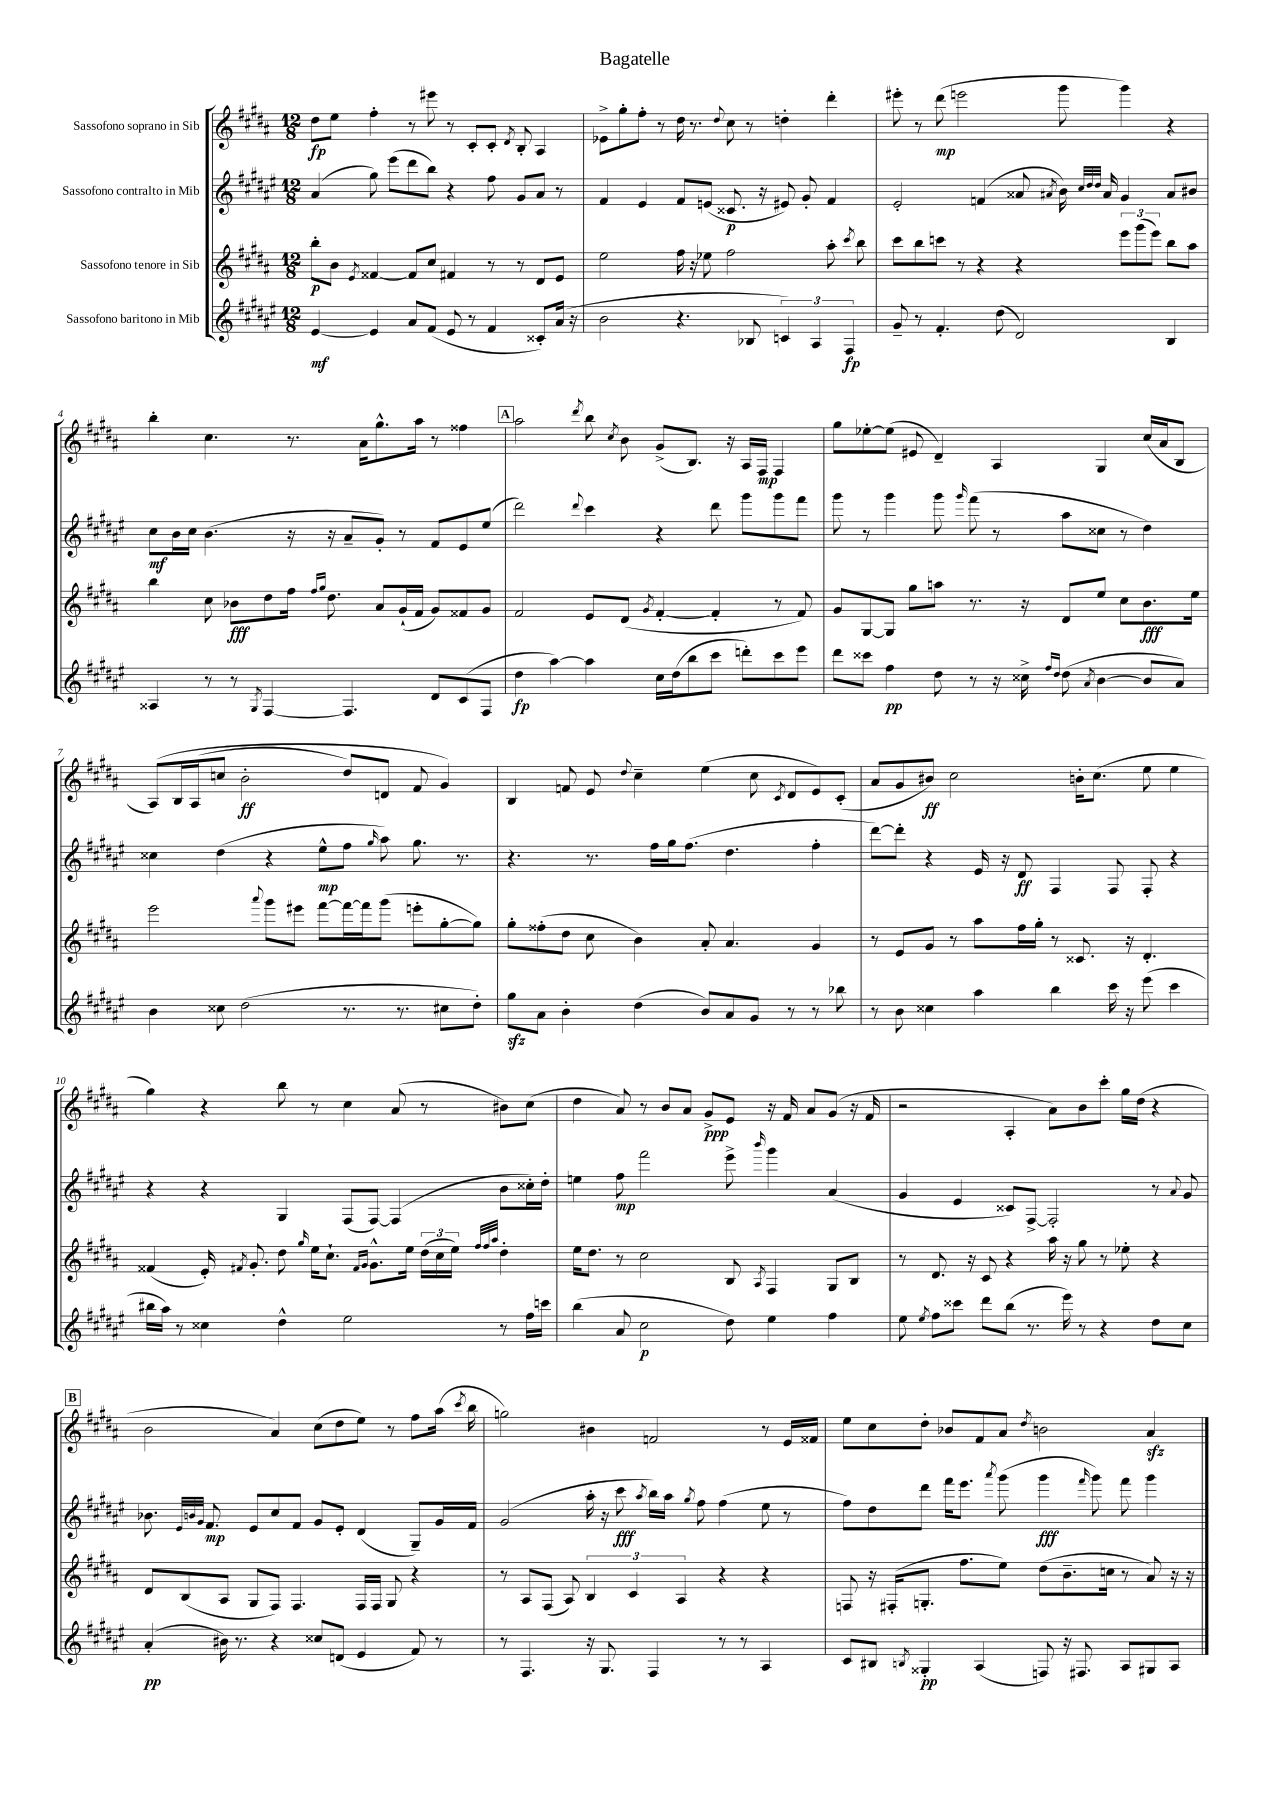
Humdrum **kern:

**kern	**kern	**kern	**kern
*staff4	*staff3	*staff2	*staff1
*clefG2	*clefG2	*clefG2	*clefG2
*k[f#c#g#d#a#e#]	*k[f#c#g#d#a#]	*k[f#c#g#d#a#e#]	*k[f#c#g#d#a#]
*M12/8	*M12/8	*M12/8	*M12/8
[4e#	8bb'	(4a#	8dd#
.	8b	.	8ee
.	8qe	.	.
4e#]	[4f##	8gg#)	4ff#'
.	.	(8eee#	.
8a#	8f##]	8ddd#	8r
(8f#	8cc#	8bb)	8eee#
8e#	4f#	4r	8r
8r	.	.	8c#'
4f#	8r	8ff#	8c#'
.	.	.	8qd#
.	8r	8g#	8B'
8c##')	8d#	8a#	4A#
(16a#	8e	8r	.
16r	.	.	.
=	=	=	=
2b	2ee	4f#	8e-^
.	.	.	8gg#'
.	.	4e#	8ff#'
.	.	.	8r
4.r	16ff#	8f#	16dd#
.	16r	.	8.r
.	8ee-	(8e	.
.	.	.	8qqdd#
.	2ff#	8.c##	8cc#
8B-	.	.	8r
.	.	16r	.
6c)	.	8e#)	4dd'
.	.	8g#'	.
6A#	.	.	.
.	8aa#'	4f#	4ddd#'
6F#	.	.	.
.	8qccc#	.	.
.	8bb	.	.
=	=	=	=
8g#~	8ccc#	2e#'	8eee#'
8r	8bb	.	8r
4.f#'	8ccc	.	(8ddd#
.	8r	.	2eee
.	4r	(4f	.
(8dd#	.	.	.
2d#)	4r	8a##	.
.	.	8qa#	.
.	.	16b)	8ggg#
.	.	32qqcc#	.
.	.	32qqdd#	.
.	.	32qqdd#	.
.	.	16a#	.
.	12eee	4g#	4ggg#)
.	(12ggg#	.	.
.	12eee)	.	.
4B	8bb	8a#	4r
.	8aa#	8b#	.
=	=	=	=
4A##	4bb	8cc#	4bb'
.	.	16b	.
.	.	16cc#	.
8r	8cc#	(4.b	4.cc#
8r	8b-	.	.
8qG#	.	.	.
[4F#	8dd#	.	.
.	16ff#	16r	8.r
.	16qqff#	.	.
.	16qqgg#	.	.
.	8.dd#	16r	.
4.F#]	.	8a#~	.
.	.	.	16a#
.	8a#	8g#')	8.gg#^^
.	(16g#`	8r	.
.	16f#	.	16aa#
8d#	8g#)	8f#	8r
(8c#	8f##	8e#	4ff##
8F#	8g#	(8ee#	.
=	=	=	=
4dd#	2f#	2ddd#)	2aa#
[4aa#)	.	.	.
.	.	8qqddd#	8qddd#
4aa#]	8e	4ccc#	8bb
.	.	.	8qcc#
.	(8d#	.	8b
.	8qg#	.	.
16cc#	[4f#'	4r	(8g#^
(16dd#	.	.	.
8bb	.	.	8.B)
8ccc#	4f#']	8ddd#	.
.	.	.	16r
8ddd')	.	8ggg#	16A#
.	.	.	16F#
8ccc#	8r	8ggg#	4F#
8eee#	8f#)	8fff#	.
=	=	=	=
8ddd#	8g#	8ggg#	8gg#
8ccc##	[8G#	8r	[8ee-'
4ff#	8G#]	4ggg#	(8ee-]
.	8gg#	.	8e#
8dd#	8aa	8ggg#	4d#~)
.	.	16qqggg#	.
8r	8.r	(8fff#	.
16r	.	8r	4A#
16cc##^	16r	.	.
16qqff#	.	.	.
16qqdd#	.	.	.
(8dd#	8d#	8aa#	.
8qa#	.	.	.
[4b	8ee	8cc##	4G#
.	8cc#	8r	.
8b]	8.b	4dd#)	(16cc#
.	.	.	16a#
8a#)	.	.	8B
.	16ee	.	.
=	=	=	=
4b	2eee	4cc##	&(8A#)
.	.	.	16B
.	.	.	(16A#
8cc##	.	(4dd#	8cc
(2dd#	.	.	2b'
.	8qqaaa#	.	.
.	8ggg#	4r	.
.	8eee#	.	.
.	[8fff#	8ee#^^	.
8.r	16fff#_	8ff#	8dd#)
.	16fff#]	.	.
.	.	16qqgg#	.
.	(8ggg#	8aa#)	8d
8.r	.	.	.
.	8eee'	8.gg#	8f#
8cc#	[8gg#'	.	4g#&)
.	.	8.r	.
8dd#')	8gg#])	.	.
=	=	=	=
8gg#	8gg#'	4.r	4B
8a#	(8ff##'	.	.
4b'	8dd#	.	8f
.	8cc#	8.r	8e
.	.	.	8qqdd#
(4dd#	4b)	.	4cc#~
.	.	16ff#	.
.	.	16gg#	.
.	.	(8.ff#	.
8b)	8a#'	.	(4ee
8a#	4.a#	4.dd#	.
8g#	.	.	8cc#
.	.	.	8qc#
8r	.	.	8d#
8r	4g#	4ff#'	8e)
8bb-	.	.	(8c#'
=	=	=	=
8r	8r	[8ddd#)	8a#
8b	8e	8ddd#']	8g#
4cc##	8g#	4r	8b#)
.	8r	.	2cc#
4aa#	8aa#	16e#	.
.	.	16r	.
.	16ff#	8d#	.
.	16gg#'	.	.
4bb	8r	4F#	.
.	8.c##	.	16b'
.	.	.	(8.cc#
16ccc#	.	8F#	.
16r	16r	.	.
(8eee#	4.d#'	8F#'	8ee
4ccc#	.	4r	4ee
=	=	=	=
16bb#	(4f##	4r	4gg#)
16aa#)	.	.	.
8r	.	.	.
4cc##	16e')	4r	4r
.	8qf#	.	.
.	8.g#'	.	.
4dd#^^	8dd#	4G#	8bb
.	16qqgg#	.	.
.	16ee	.	8r
.	8.cc#`	.	.
2ee#	.	(8F#	4cc#
.	16qqf#	.	.
.	16qqg#	.	.
.	8.g#^^	[8F#)	.
.	.	(4F#]	(8a#
.	16ee	.	.
.	(24dd#	.	8r
.	24cc#	.	.
.	24ee)	.	.
.	32qqff#	.	.
.	32qqff#	.	.
.	32qqaa#	.	.
8r	4dd#'	8b	8b#)
16ff#	.	16cc##')	(8cc#
16ccc	.	16dd#'	.
=	=	=	=
(4bb	16ee	4ee	4dd#
.	8.dd#	.	.
8a#	8r	8ff#	8a#)
2cc#	2cc#	2fff#	8r
.	.	.	8b
.	.	.	8a#
.	.	.	8g#^
8dd#)	8B	8eee#^	8e
.	8qA#	16qqbbb	.
4ee#	4F#	4ggg#	16r
.	.	.	16f#
.	.	.	8a#
4ff#	8G#	(4a#	(8g#
.	8B	.	16r
.	.	.	16f#
=	=	=	=
8ee#	8r	4g#	2r
8qee#	.	.	.
8ff#	8.d#	.	.
8ccc##	.	4e#	.
.	16r	.	.
8ddd#	8c#	.	.
(8bb	4r	8c##)	4A#'
8.r	.	[8F#^	.
.	16aa#	2F#']	8a#)
16eee#)	16r	.	.
8r	8gg#	.	8b
4r	8r	.	8ccc#'
.	8ee-'	.	16gg#
.	.	.	(16dd#
8dd#	4r	8r	4r
.	.	8qqa#	.
8cc#	.	8g#	.
=	=	=	=
(4a#'	8d#	8.b-	2b
.	(8B	.	.
.	.	32qqe#	.
.	.	32qqb	.
.	.	32qqg#	.
.	.	8.f#	.
16b#)	8A#	.	.
8.r	.	.	.
.	8G#	8e#	.
4r	8F#)	8cc#	4a#)
.	4.F#	8f#	.
8cc##	.	8g#	(8cc#
(8d	.	8e#'	8dd#
4e#	16F#	(4d#	8ee)
.	16F#	.	.
.	8G#	.	8r
8f#)	4r	8G#~)	8ff#
8r	.	16g#	(16aa#
.	.	.	8qccc#
.	.	16f#	16bb
=	=	=	=
8r	8r	(2g#	2gg)
4.F#	8A#	.	.
.	(8F#	.	.
.	8A#)	.	.
16r	6B	16aa#'	4b#
8.G#	.	16r	.
.	.	8ccc#	.
.	6c#	.	.
.	.	8qaa#	.
4F#	.	16bb)	2f
.	.	16aa#	.
.	6A#	.	.
.	.	8qgg#	.
.	.	8ff#	.
8r	4r	(4ff#	.
8r	.	.	.
4A#	4r	8ee#	8r
.	.	8r	16e
.	.	.	16f##
=	=	=	=
8c#	8F	8ff#)	8ee
8B#	16r	8dd#	8cc#
.	(16F#'	.	.
8qB	.	.	.
4G##'	8.G'	8ddd#	8dd#'
.	.	16fff#	8b-
.	8.ff#	8.eee#	.
(4A#	.	.	8f#
.	.	8qaaa#	.
.	8ee)	(8ggg#	8a#
.	.	.	8qdd#
8F)	(8dd#	4ggg#	2b
16r	8.b~	.	.
8.F#	.	.	.
.	.	16qqfff#	.
.	.	8ggg#)	.
.	16cc	.	.
8A#	8r	8fff#	.
8G#	8a#)	4ggg#	4a#
8A#	16r	.	.
.	16r	.	.
==	==	==	==
*-	*-	*-	*-
